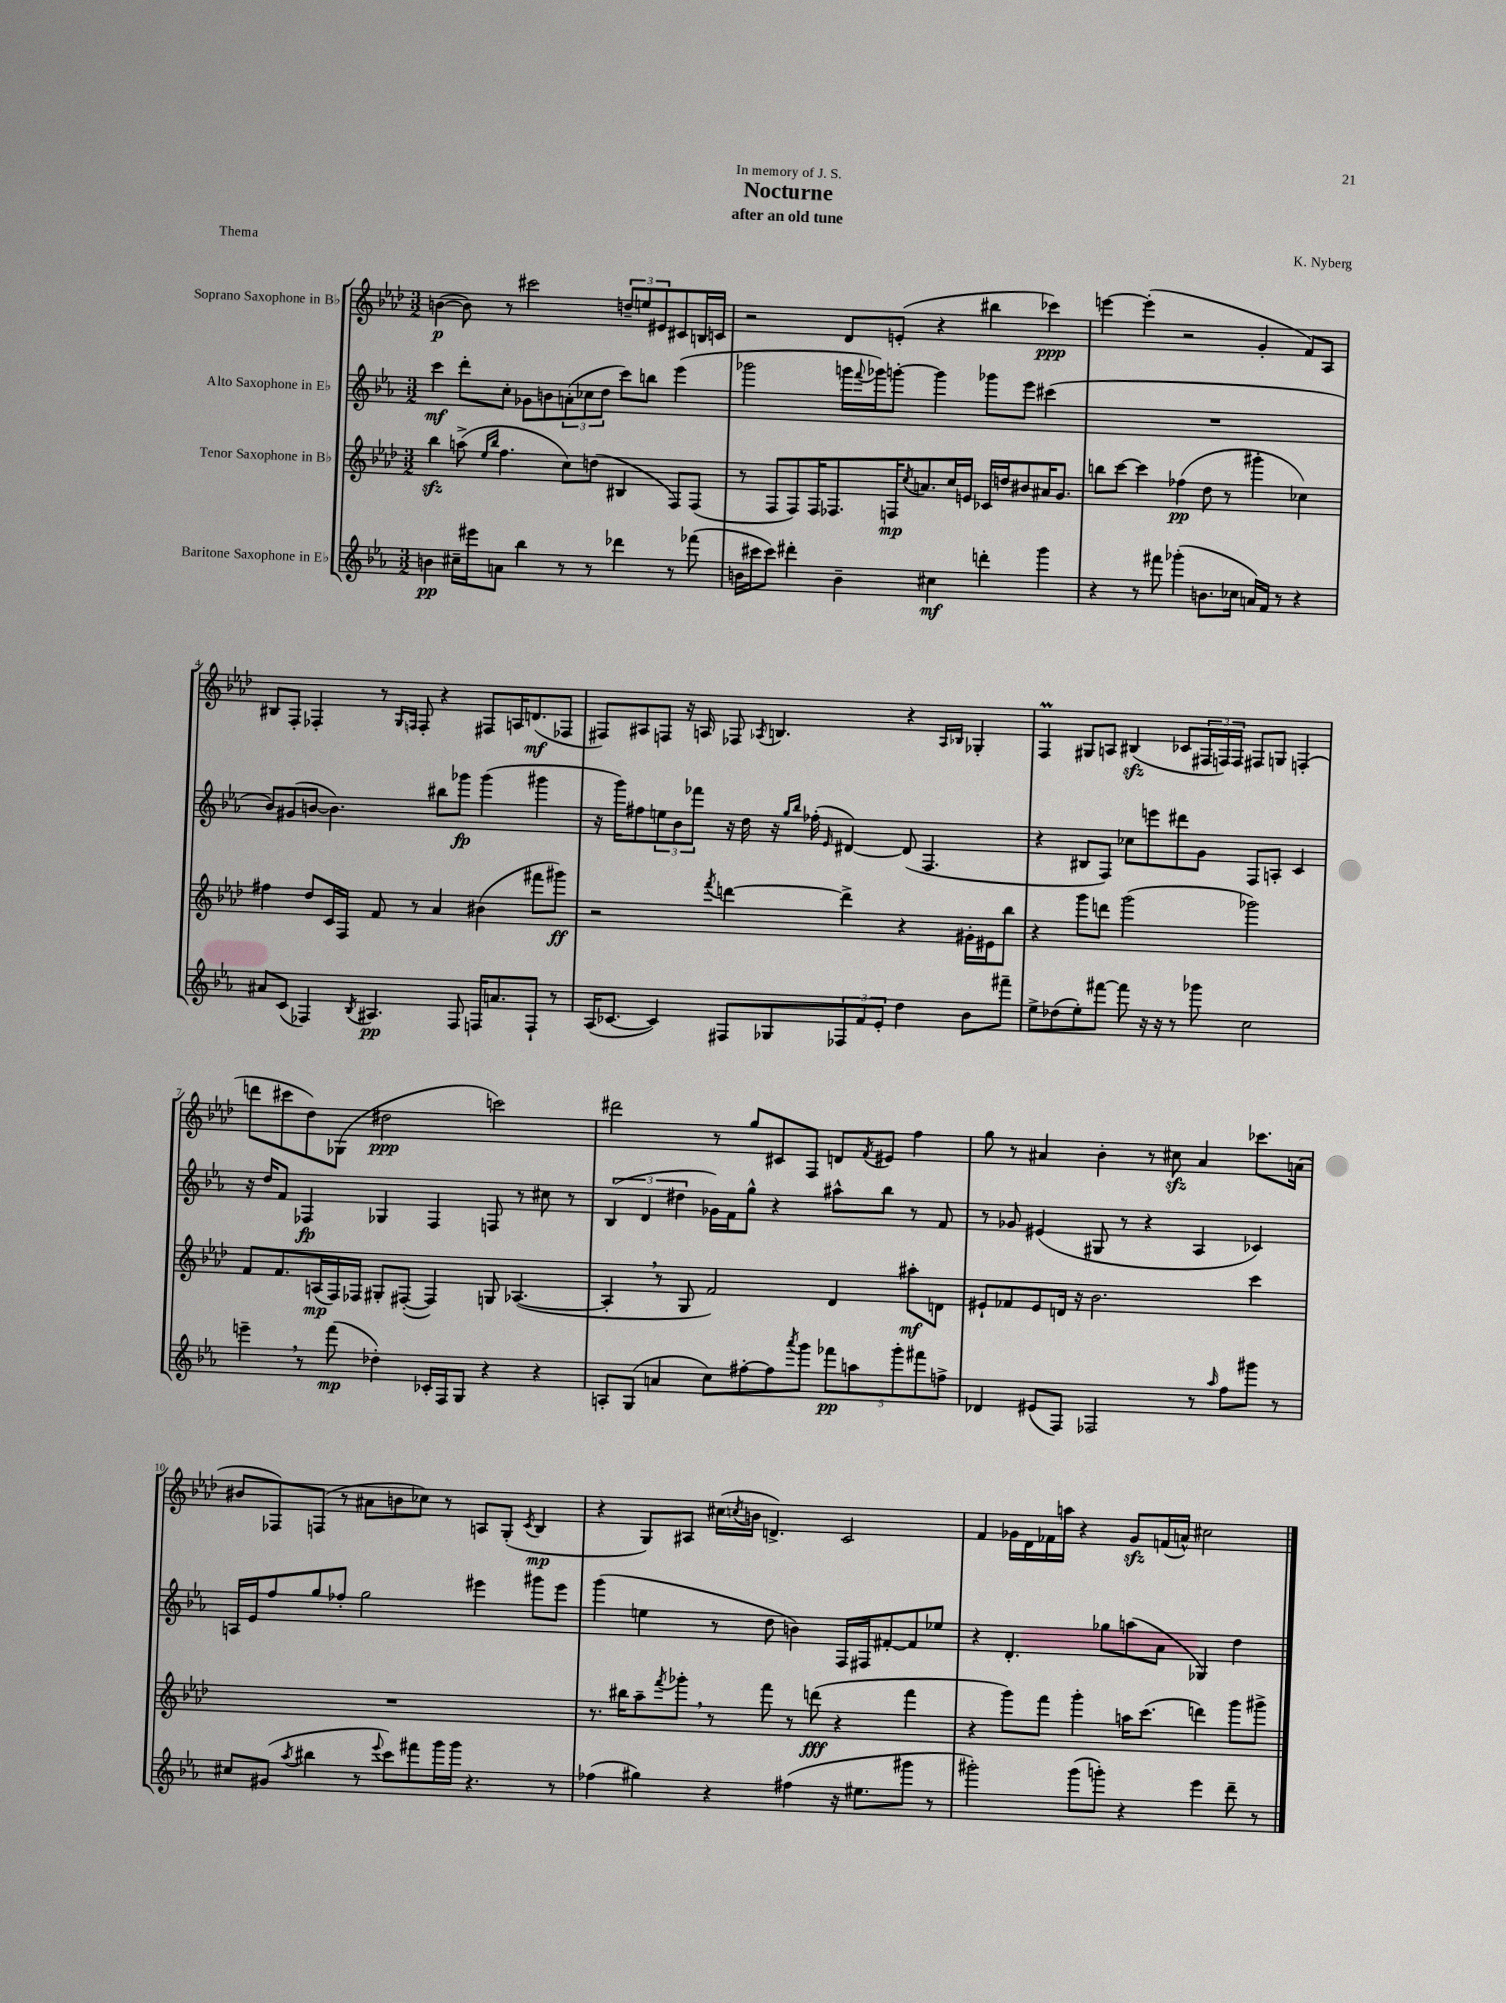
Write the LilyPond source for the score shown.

\header { title = "Nocturne" composer = "K. Nyberg" subtitle = "after an old tune" dedication = "In memory of J. S." piece = "Thema" }
<<
\new StaffGroup <<
\new Staff = "s0" \with { instrumentName = "Soprano Saxophone in Bb" } {
    \clef treble \key aes \major \numericTimeSignature \time 3/2
    b'4~\p( b'8) r8 cis'''2 \tuplet 3/2 { d''8-- e''8 eis'8 } cis'8 b16 c'16 |
    r2 des'8 e'8-.( r4 bis''4 ces'''4\ppp) |
    e'''4~ e'''4-.( r2 g'4-. f'8) aes8 |
    bis8 f8-. fes4-. r8 \grace { g16 f16 } f8-. r4 fis8 a16 d'8.\mf( fes8 |
    fis8) ais8 f8 r16 a16 fes8 \acciaccatura { aes8 } b4. r4 \grace { aes16 bes16 } ges4-. |
    f4\prall gis8 a8 bis4\sfz( ces'8 \tuplet 3/2 { fis16 f16) f16 } fis8 g8 f4-.( |
    d'''8 cis'''8 des''8) ges8( dis''2\ppp c'''2) |
    dis'''2 r8 g''8 cis'8 f8 d'8 \acciaccatura { f'8 } eis'8 f''4 |
    g''8 r8 ais'4 bes'4-. r8 cis''8\sfz ais'4 ces'''8. a'16( |
    bis'8 fes8) f8( r8 ais'8 b'8 ces''8) r8 a8 g8-.( \acciaccatura { c'8 } bes4\mp |
    r4 g8) ais8 cis''16( \acciaccatura { c''8 } b'16 d'4.->) c'2 |
    f'4 ges'16 des'16 fes'16 a''16 r4 ges'8\sfz f'16( a'16-^) cis''2 \bar "|." |
}
\new Staff = "s1" \with { instrumentName = "Alto Saxophone in Eb" } {
    \clef treble \key ees \major \numericTimeSignature \time 3/2
    c'''4\mf d'''8-. c''8-. ges'8 b'8 \tuplet 3/2 { a'8-.( ces''8 d''8 } c'''8) b''8 ees'''4( |
    ges'''2 g'''16 \appoggiatura { f'''8 } ges'''16) g'''8~-. g'''4 ges'''8 ees'''8 cis'''4( |
    R1. |
    bes'8) gis'8( b'8~ b'4.) bis''8 ges'''8\fp ges'''4( gis'''4 |
    r16 g'''16) fis''8 \tuplet 3/2 { e''8 bes'8 fes'''8 } r16 d''16 r16 \grace { g''16 bes''16 } fes''16-.( \grace { ees'16 } dis'4~) dis'8( f4. |
    r4 bis8 f8) ces''8 e'''8 dis'''8 g'8 f8 a8-. c'4 |
    r16 d''16 f'8 fes4\fp ges4 fes4 f8 r8 cis''8 r8 |
    \tuplet 3/2 { bes4( d'4 dis''4 } ges'16) f'16 g''8-^ r4 ais''8-^ bes''8 r8 f'8 |
    r8 ges'8 eis'4( gis8 r8 r4 aes4 ces'4) |
    a16 ees'16 f''8 g''8 fes''8-. g''2 eis'''4 gis'''8 eis'''8 |
    g'''4( e''4 r8 d''8 b'4) f16 fis16 fis'8~-. fis'8 ees''8 |
    r4 d'4.-. ges''8 a''8( aes'8 ges4) d''4 \bar "|." |
}
\new Staff = "s2" \with { instrumentName = "Tenor Saxophone in Bb" } {
    \clef treble \key aes \major \numericTimeSignature \time 3/2
    bes''4\sfz a''8->( \grace { ees''16 bes''16 } f''4. c''8) d''8( bis4 f8) f8( |
    r8 f8 f8) f16 fes8. f16\mp \acciaccatura { c''8 } a'8. c''16 e'16 ces'16 d''16 bis'8 ais'16 g'8. |
    b''8 c'''8~ c'''4 fes''4\pp( des''8 r8 gis'''4-. ces''4) |
    fis''4 des''8 c'16 f16 f'8 r8 aes'4 bis'4( fis'''8 gis'''8\ff) |
    r2 \acciaccatura { f'''8 } d'''4~ d'''4-> r4 gis'16-. eis'16 bes''8 |
    r4 g'''8 d'''8 g'''2( ges'''2) |
    f'8 f'8. a16\mp( f16) fes16 gis8-. fis8~-.( fis4) g8 aes4.~( |
    aes4-. \breathe r8 g8 f'2) des'4 ais''8-.\mf d'8 |
    eis'8-! fes'8 eis'8 d'16 r16 bes'2. c'''4 |
    R1. |
    r8. bis''16 aes''8-- \acciaccatura { f'''8 } ges'''8-. \breathe r8 f'''8 r8 d'''8\fff( r4 f'''4 |
    r4 g'''8) f'''8 g'''4-. a''16 c'''8.( d'''4) g'''8 gis'''8-> \bar "|." |
}
\new Staff = "s3" \with { instrumentName = "Baritone Saxophone in Eb" } {
    \clef treble \key ees \major \numericTimeSignature \time 3/2
    b'4\pp cis''16-- eis'''16 a'8 bes''4 r8 r8 des'''4 r8 fes'''8( |
    b'16 cis'''16 cis'''8) dis'''4-. b'4-- cis''4\mf d'''4-. g'''4 |
    r4 r8 fis'''8 ges'''4-.( b'8. ces''16 a'16) f'16 r8 r4 |
    ais'8 c'8( fes4) \acciaccatura { bes8 } ais4.\pp fes8 f16 a'8. f8-! r8 |
    aes16( ces'8.~ ces'4) fis8 ges8 \tuplet 3/2 { fes8 f'8 ees'8-. } d''4 bes'8 fis'''8-- |
    ees''8-> des''8( ees''8-.) fis'''8~ fis'''8 r16 r16 r8 ges'''8 c''2 |
    e'''4-- \breathe r8 f'''8\mp( des''4-.) ces'16-. f16 g8 r4 r4 |
    a8-. g8( a'4 c''8) fis''8~-. fis''8 \acciaccatura { aes'''8 } g'''8 \tuplet 5/4 { fes'''8\pp a''8 g'''8-. fis'''8 f''8-> } |
    des'4 eis'8( f8) fes2 r8 \grace { aes''16 } f''8 gis'''8 r8 |
    cis''8 gis'8( \acciaccatura { aes''8 } bis''4 r8 \appoggiatura { ees'''8 } c'''8) fis'''8 g'''16 g'''16 r4. r8 |
    fes''4( gis''4) r4 fis''4( r16 eis''8. gis'''8 r8 |
    gis'''2-.) gis'''8( g'''8-.) r4 ees'''4 d'''8-- r8 \bar "|." |
}
>>
>>
